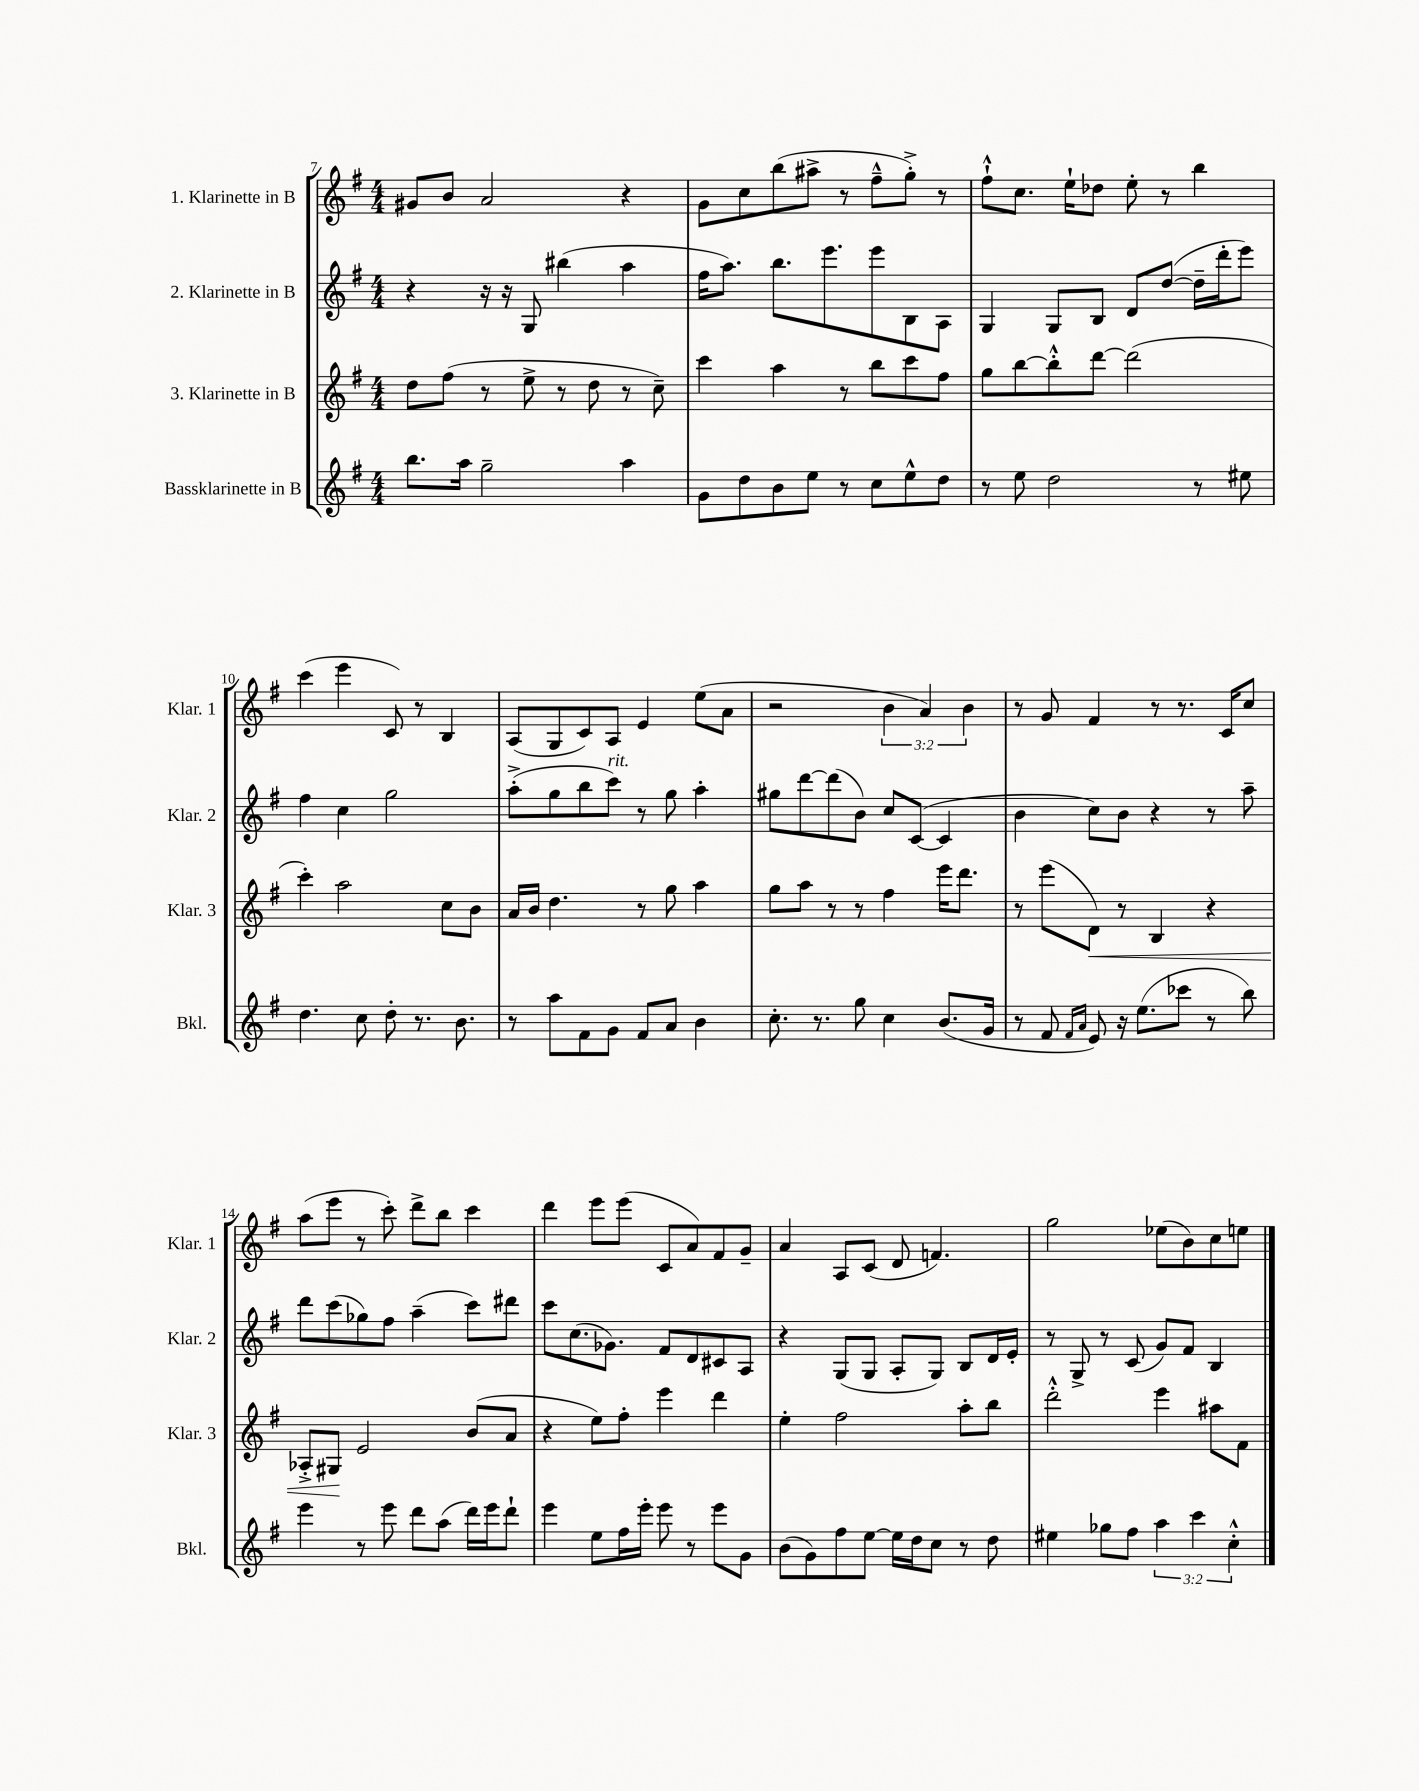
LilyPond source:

<<
\new StaffGroup <<
\new Staff = "s0" \with { instrumentName = "1. Klarinette in B" shortInstrumentName = "Klar. 1" } {
    \clef treble \key g \major \numericTimeSignature \time 4/4 \override Staff.TupletNumber.text = #tuplet-number::calc-fraction-text
    gis'8 b'8 a'2 r4 |
    g'8 c''8 b''8( ais''8-> r8 fis''8---^ g''8-.->) r8 |
    fis''8-!-^ c''8. e''16-! des''8 e''8-. r8 b''4 |
    c'''4( e'''4 c'8) r8 b4 |
    a8( g8 c'8) a8 e'4 e''8( a'8 |
    r2 \tuplet 3/2 { b'4 a'4) b'4 } |
    r8 g'8 fis'4 r8 r8. c'16 c''8 |
    a''8( e'''8 r8 c'''8-.) d'''8-> b''8 c'''4 |
    d'''4 e'''8 e'''8( c'8 a'8) fis'8 g'8-- |
    a'4 a8 c'8( d'8 f'4.) |
    g''2 ees''8( b'8) c''8 e''8 \bar "|." |
}
\new Staff = "s1" \with { instrumentName = "2. Klarinette in B" shortInstrumentName = "Klar. 2" } {
    \clef treble \key g \major \numericTimeSignature \time 4/4
    r4 r16 r16 g8 bis''4( a''4 |
    fis''16 a''8.) b''8. e'''8. e'''8 b8 a8 |
    g4 g8 b8 d'8 d''8~( d''16-- d'''16-. e'''8) |
    fis''4 c''4 g''2 |
    a''8-.->( g''8 b''8 c'''8^\markup { \italic "rit." }) r8 g''8 a''4-. |
    gis''8 d'''8~ d'''8( b'8) c''8 c'8~( c'4 |
    b'4 c''8) b'8 r4 r8 a''8-- |
    d'''8 c'''8( ges''8) fis''8 a''4--( c'''8) dis'''8 |
    c'''8 c''8.( ges'8.) fis'8 d'8 cis'8 a8 |
    r4 g8( g8 a8-. g8) b8 d'16 e'16-. |
    r8 g8-> r8 c'8( g'8) fis'8 b4 \bar "|." |
}
\new Staff = "s2" \with { instrumentName = "3. Klarinette in B" shortInstrumentName = "Klar. 3" } {
    \clef treble \key g \major \numericTimeSignature \time 4/4
    d''8 fis''8( r8 e''8-> r8 d''8 r8 c''8--) |
    c'''4 a''4 r8 b''8 c'''8 fis''8 |
    g''8 b''8~ b''8-.-^ d'''8~ d'''2( |
    c'''4-.) a''2 c''8 b'8 |
    a'16 b'16 d''4. r8 g''8 a''4 |
    g''8 a''8 r8 r8 fis''4 e'''16 d'''8. |
    r8 e'''8( d'8\<) r8 b4 r4 |
    aes8-.-> gis8\! e'2 b'8( a'8 |
    r4 e''8) fis''8-. e'''4 d'''4 |
    e''4-. fis''2 a''8-. b''8 |
    d'''2-.-^ e'''4 ais''8 fis'8 \bar "|." |
}
\new Staff = "s3" \with { instrumentName = "Bassklarinette in B" shortInstrumentName = "Bkl." } {
    \clef treble \key g \major \numericTimeSignature \time 4/4 \override Staff.TupletNumber.text = #tuplet-number::calc-fraction-text
    b''8. a''16 g''2-- a''4 |
    g'8 d''8 b'8 e''8 r8 c''8 e''8-^ d''8 |
    r8 e''8 d''2 r8 eis''8 |
    d''4. c''8 d''8-. r8. b'8. |
    r8 a''8 fis'8 g'8 fis'8 a'8 b'4 |
    c''8.-. r8. g''8 c''4 b'8.( g'16 |
    r8 fis'8 \grace { fis'16 a'16 } e'8) r16 e''8.( ces'''8 r8 b''8) |
    e'''4 r8 e'''8 d'''8 a''8( d'''16) e'''16 d'''8-! |
    e'''4 e''8 fis''16 e'''16-. e'''8 r8 e'''8 g'8 |
    b'8( g'8) fis''8 e''8~ e''16 d''16 c''8 r8 d''8 |
    eis''4 ges''8 fis''8 \tuplet 3/2 { a''4 c'''4 c''4-.-^ } \bar "|." |
}
>>
>>
\layout { \context { \Score currentBarNumber = #7 } }
